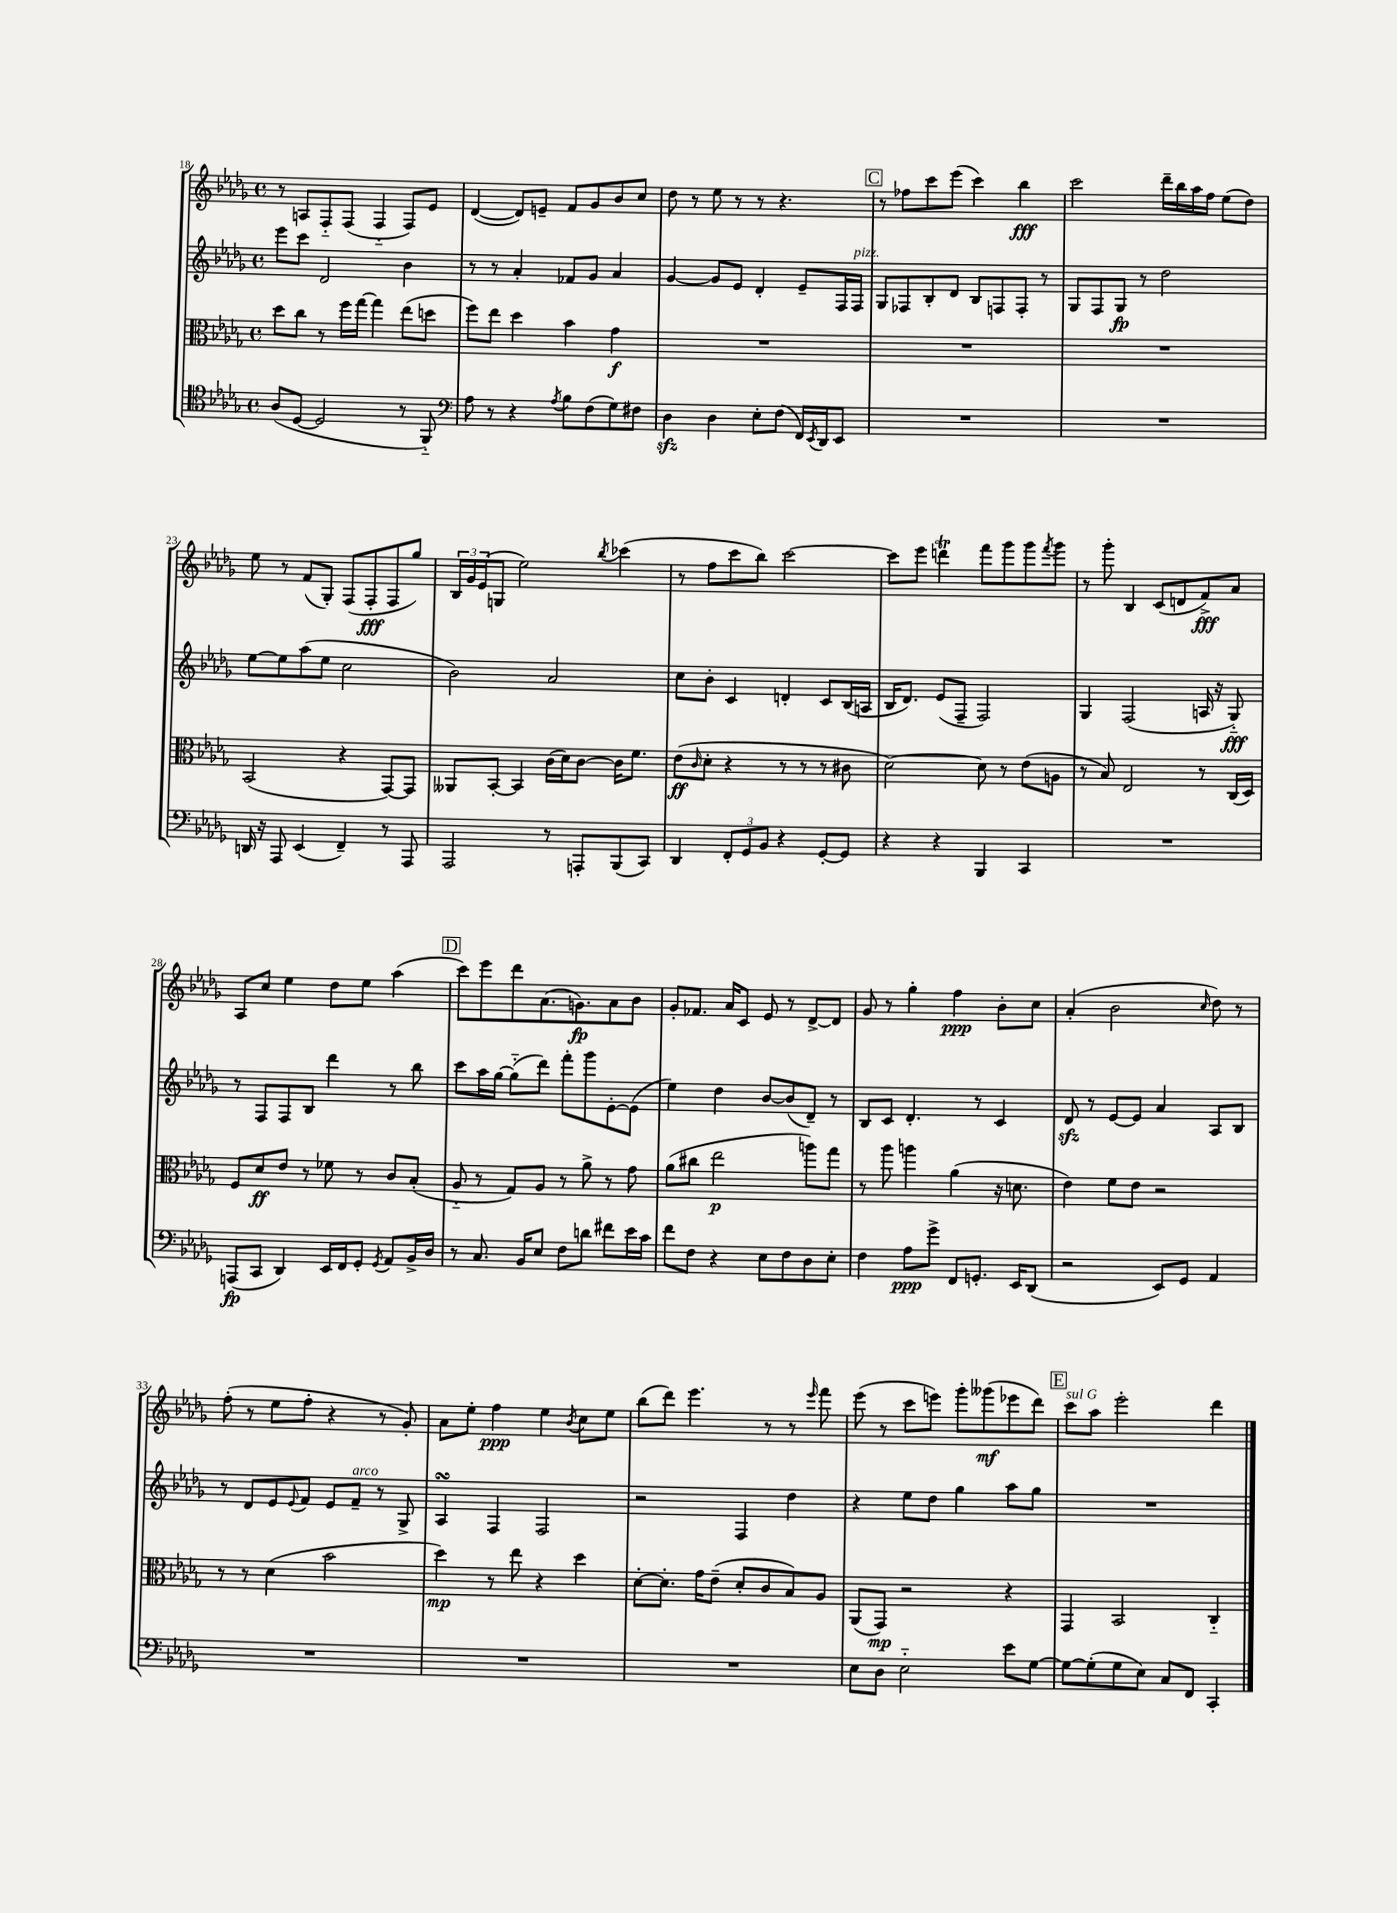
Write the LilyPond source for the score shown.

<<
\new StaffGroup <<
\new Staff = "s0" {
    \clef treble \key des \major \defaultTimeSignature \time 4/4
    r8 a8 f8-_ f8( f4-_ f8) ees'8 |
    des'4~( des'8) e'8-- f'8 ges'8 bes'8 c''8 |
    des''8 r8 ees''8 r8 r8 r4. |
    \mark \markup { \box "C" } r8 fes''8 c'''8 ees'''8( c'''4) bes''4\fff |
    c'''2 des'''16-- bes''16 aes''16 f''16 ees''8( des''8) |
    ees''8 r8 f'8( ges8-.) f8( f8-.\fff f8 ges''8) |
    \tuplet 3/2 { bes16 ges'16 ees'16( } g8 ees''2) \acciaccatura { bes''8 } ces'''4( |
    r8 f''8 c'''8 bes''8) c'''2~ |
    c'''8 ees'''8 d'''4\trill f'''8 ges'''8 ges'''8 \acciaccatura { f'''8 } ges'''8 |
    r8 ges'''8-. bes4 c'8( d'8 f'8->\fff) aes'8 |
    aes8 c''8 ees''4 des''8 ees''8 aes''4( |
    \mark \markup { \box "D" } c'''8) ees'''8 des'''8 aes'8.( g'8.\fp) aes'8 bes'8 |
    ges'8-. fes'8. aes'16 c'8 ees'8 r8 des'8~-> des'8 |
    ges'8 r8 ges''4-. f''4\ppp bes'8-. c''8 |
    aes'4-.( bes'2 \grace { c''16 } des''8) r8 |
    f''8-.( r8 ees''8 f''8-. r4 r8 ges'8-.) |
    aes'8 ees''8-. f''4\ppp ees''4 \acciaccatura { bes'8 } c''8 ees''8 |
    bes''8( des'''8) ees'''4. r8 r8 \grace { ees'''16 } f'''8 |
    ees'''8( r8 c'''8 e'''8) ges'''8-. geses'''8\mf( ees'''8 des'''8) |
    \mark \markup { \box "E" } c'''8^\markup { \italic "sul G" } aes''8 ees'''2-. des'''4 \bar "|." |
}
\new Staff = "s1" {
    \clef treble \key des \major \defaultTimeSignature \time 4/4
    ees'''8 c'''8 des'2 bes'4 |
    r8 r8 aes'4-. fes'8 ges'8 aes'4 |
    ges'4~ ges'8 ees'8 des'4-. ees'8-- f16 f16^\markup { \italic "pizz." } |
    \mark \markup { \box "C" } ges8 fes8 bes8-. des'8 bes8 f8 f8-. r8 |
    ges8 f8 ges8\fp r8 des''2 |
    ees''8~ ees''8 aes''8( ees''8 c''2 |
    bes'2) aes'2 |
    c''8 bes'8-. c'4 d'4-. c'8 bes16( a16 |
    bes16 des'8.) ees'8( f8-- f2) |
    ges4 f2( a16 r16 ges8-_\fff) |
    r8 f8 f8 bes8 des'''4 r8 bes''8 |
    \mark \markup { \box "D" } c'''8 aes''16 ges''16~ ges''8-_( des'''8) f'''8-. ges'''8 ees'8~-. ees'8( |
    ees''4) des''4 bes'8~ bes'8( des'8--) r8 |
    bes8 c'8 des'4.-. r8 c'4 |
    des'8\sfz r8 ees'8~ ees'8 aes'4 aes8 bes8 |
    r8 des'8 ees'8 \appoggiatura { ees'8 } f'8 ees'8 f'8--^\markup { \italic "arco" } r8 ges8-> |
    aes4\turn f4 f2 |
    r2 f4 des''4 |
    r4 ees''8 des''8 ges''4 aes''8 ges''8 |
    \mark \markup { \box "E" } R1 \bar "|." |
}
\new Staff = "s2" {
    \clef alto \key des \major \defaultTimeSignature \time 4/4
    des''8 c''8 r8 f''16 ges''16~ ges''4 ees''8( d''8 |
    f''8) ees''8 des''4 bes'4 ges'4\f |
    R1 |
    \mark \markup { \box "C" } R1 |
    R1 |
    bes,2( r4 ges,8~) ges,8 |
    aeses,8 bes,8~-. bes,4 c'16( des'16) c'8~ c'16 f'8. |
    ees'8\ff( \grace { c'16 } des'8-. r4 r8 r8 r8 cis'8 |
    des'2~) des'8 r8 ees'8( a8 |
    r8 bes8) ees2 r8 c16( des16) |
    f8 des'8\ff ees'8 r8 fes'8 r8 c'8 bes8-.( |
    \mark \markup { \box "D" } aes8-_ r8 ges8) aes8 r8 aes'8-> r8 ges'8 |
    aes'8( cis''8 ees''2\p a''8) ges''8 |
    r8 aes''8 a''4 aes'4( r16 d'8. |
    ees'4) f'8 ees'8 r2 |
    r8 r8 des'4( bes'2 |
    des''4\mp) r8 ees''8 r4 des''4 |
    des'8~-. des'8.-. ges'16 ees'8--( des'8-. c'8 bes8) aes8 |
    aes,8( ges,8\mp) r2 r4 |
    \mark \markup { \box "E" } ges,4 bes,2 c4-_ \bar "|." |
}
\new Staff = "s3" {
    \clef tenor \key des \major \defaultTimeSignature \time 4/4
    aes8( des8~ des2 r8 f,8-_) |
    \clef bass aes8 r8 r4 \acciaccatura { aes8 } bes8 f8( ges8) fis8 |
    des4\sfz des4 ees8-. f8( f,16) \acciaccatura { ees,8 } des,16 ees,8 |
    \mark \markup { \box "C" } R1 |
    R1 |
    d,16 r16 aes,,8 ees,4( f,4--) r8 aes,,8 |
    aes,,2 r8 a,,8-. bes,,8( c,8) |
    des,4 \tuplet 3/2 { f,8-. ges,8 bes,8 } r4 ges,8~-. ges,8 |
    r4 r4 bes,,4 c,4 |
    R1 |
    a,,8\fp( c,8 des,4) ees,16 f,16 ges,8-. \acciaccatura { ges,8 } aes,8 bes,16-> des16 |
    \mark \markup { \box "D" } r8 c8. bes,16 ees8 f8 d'8 fis'8 ees'16 c'16 |
    f'8 f8 r4 ees8 f8 des8 ees8-. |
    f4 aes8\ppp ges'8-> f,8 g,8.-. ees,16 des,8( |
    r2 ees,8) ges,8 aes,4 |
    R1 |
    R1 |
    R1 |
    ees8 des8 ees2-_ ees'8 ges8~ |
    \mark \markup { \box "E" } ges8~ ges8-.( ges8 ees8) c8 f,8 c,4-. \bar "|." |
}
>>
>>
\layout { \context { \Score currentBarNumber = #18 } }
